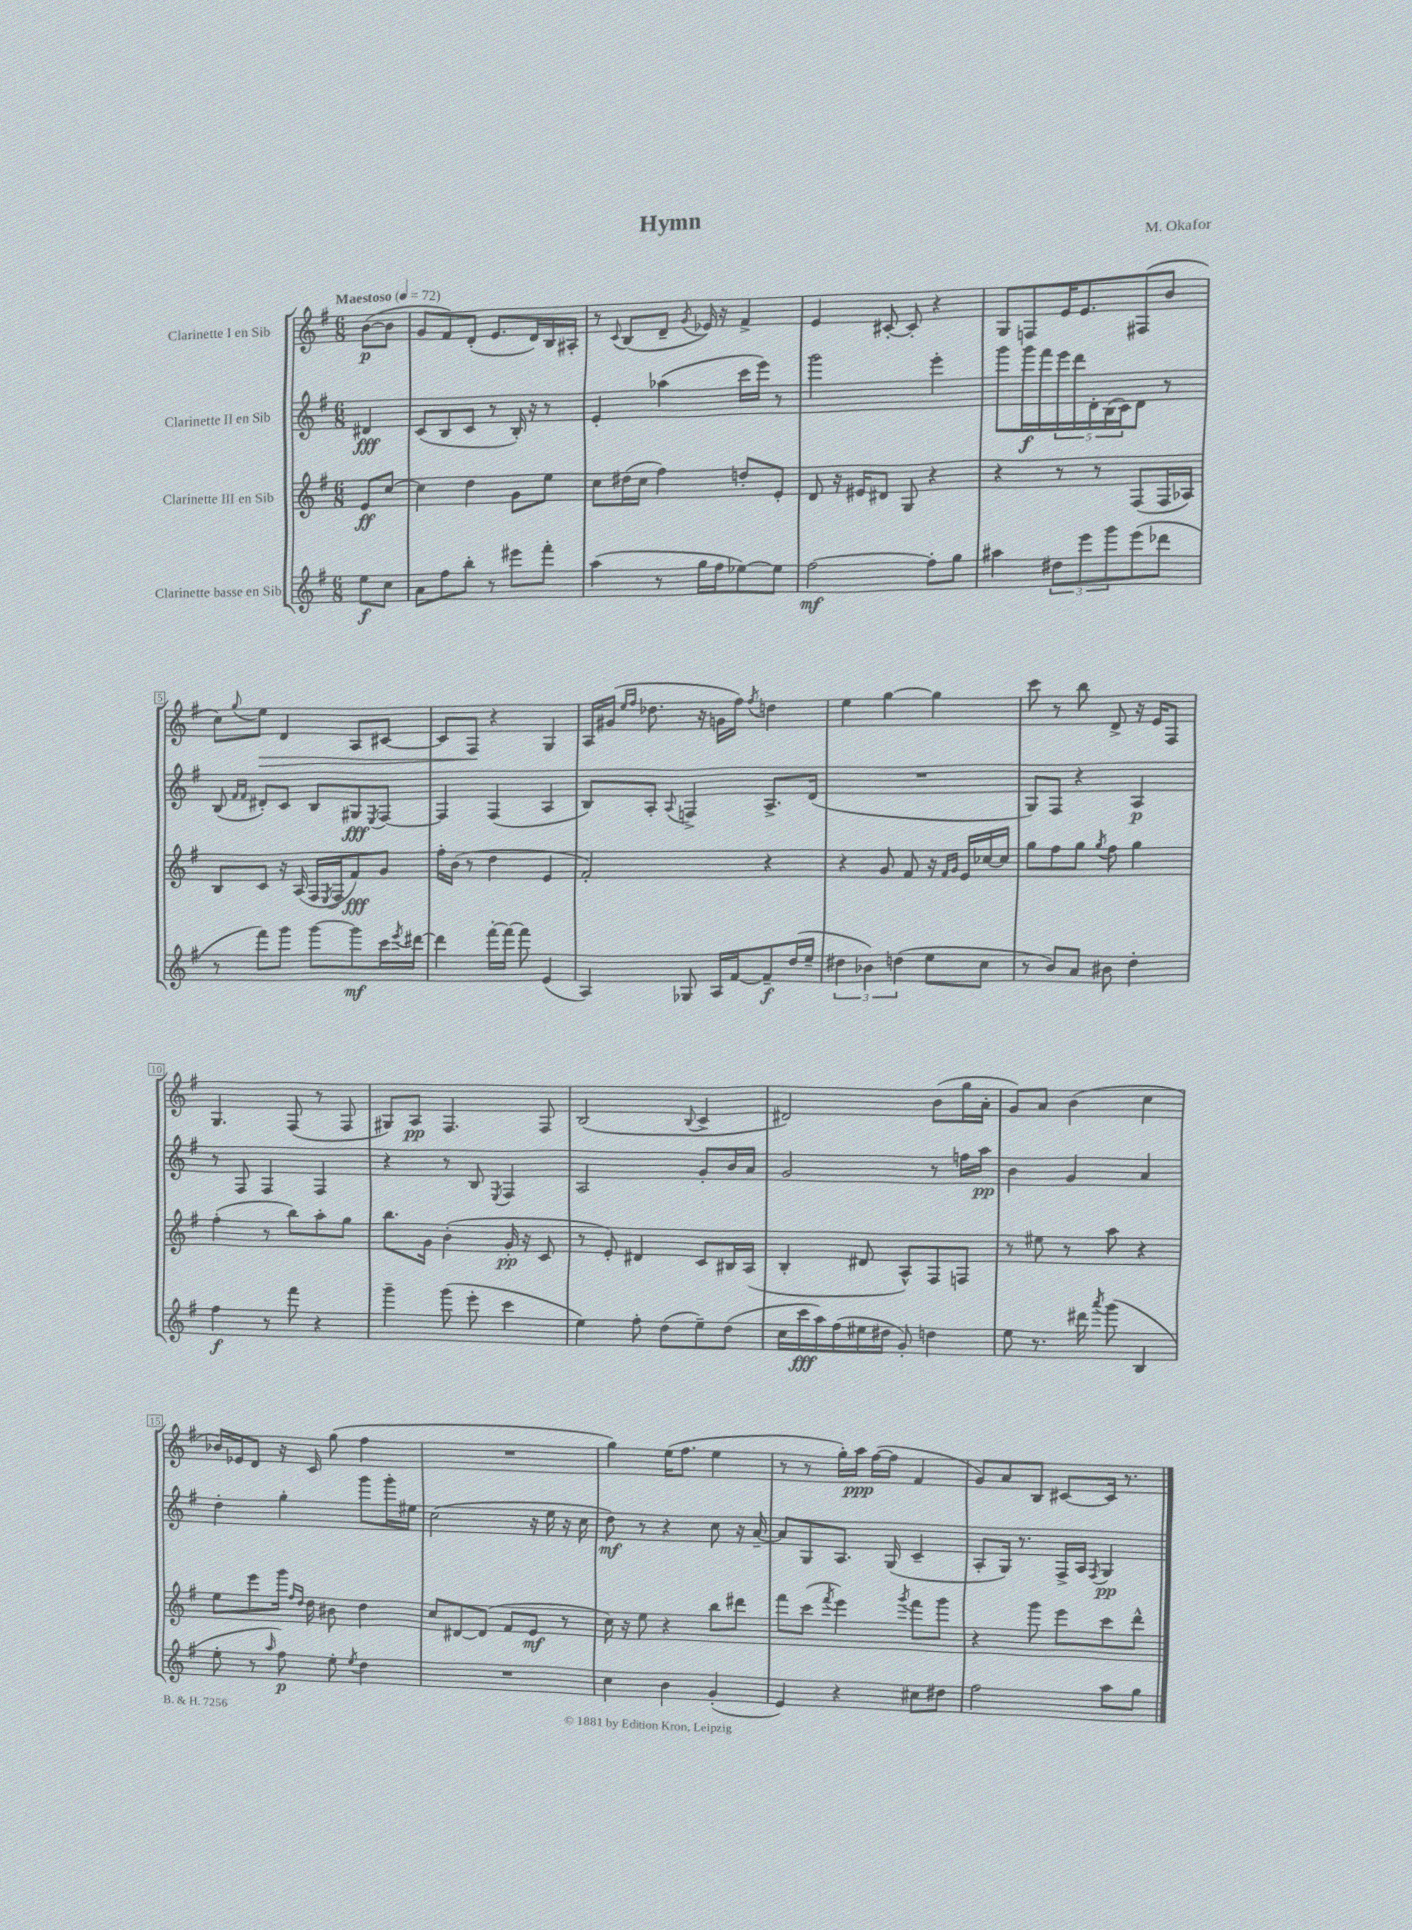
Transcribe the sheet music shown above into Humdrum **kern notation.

**kern	**dynam	**kern	**dynam	**kern	**dynam	**kern	**dynam
*part4	*part4	*part3	*part3	*part2	*part2	*part1	*part1
*staff4	*staff4	*staff3	*staff3	*staff2	*staff2	*staff1	*staff1
*I"Clarinette basse en Sib	*	*I"Clarinette III en Sib	*	*I"Clarinette II en Sib	*	*I"Clarinette I en Sib	*
*clefG2	*	*clefG2	*	*clefG2	*	*clefG2	*
*k[f#]	*	*k[f#]	*	*k[f#]	*	*k[f#]	*
*M6/8	*	*M6/8	*	*M6/8	*	*M6/8	*
*MM72	*	*MM72	*	*MM72	*	*MM72	*
=	=	=	=	=	=	=	=
!	!	!	!	!	!	!LO:TX:a:B:t=Maestoso	!
8ee\L	f	8e/L	ff	4d#X/	fff	([8b\L	p
8cc\J	.	[8cc/J	.	.	.	8b\J]	.
=1	=1	=1	=1	=1	=1	=1	=1
8a\L	.	4cc\]	.	(8c/L	.	8g/L	.
8ff#\	.	.	.	8B/	.	8f#/)	.
8bb'\J	.	4dd\	.	8c/J	.	(8d'/J	.
8r	.	.	.	8r	.	8.e/L	.
8eee#X\L	.	8g\L	.	16B'/)	.	.	.
.	.	.	.	16r	.	16d/L)	.
8fff#'\J	.	8ee\J	.	8r	.	16B/	.
.	.	.	.	.	.	16A#X'/JJ	.
=2	=2	=2	=2	=2	=2	=2	=2
(4aa\	.	8cc\L	.	4e'/	.	8r	.
.	.	.	.	.	.	8qqc/	.
.	.	(16dd#X\L	.	.	.	(8B/L	.
.	.	16cc\JJ	.	.	.	.	.
8r	.	4ff#\)	.	(4aa-X\	.	8d~/J	.
.	.	.	.	.	.	8qg/	.
16gg\LL	.	.	.	.	.	16e-X/)	.
16ff#\J	.	.	.	.	.	16r	.
[8ee-X\)	.	8ddn'/L	.	16ccc\LL	.	4f#^/	.
.	.	.	.	16eee\JJ)	.	.	.
8ee-\J]	.	8e'/J	.	8r	.	.	.
=3	=3	=3	=3	=3	=3	=3	=3
[2ff#\	mf	8d/	.	2ggg\	.	4e/	.
.	.	16r	.	.	.	.	.
.	.	16e#X/KL	.	.	.	.	.
.	.	8d#X/J	.	.	.	[8c#X'/	.
.	.	8G/	.	.	.	8c#'/]	.
8ff#'\L]	.	4r	.	4eee'\	.	4r	.
8gg\J	.	.	.	.	.	.	.
=4	=4	=4	=4	=4	=4	=4	=4
4aa#X\	.	4r	.	8ggg\L	.	8G/L	.
.	.	.	.	16ggg\L	f	8Fn/	.
.	.	.	.	16fff#\	.	.	.
12dd#X\L	.	8r	.	20eee\	.	16e/K	.
.	.	.	.	20ddd\	.	.	.
.	.	.	.	.	.	8.e/	.
12eee\	.	.	.	.	.	.	.
.	.	.	.	20d'\	.	.	.
.	.	8r	.	.	.	.	.
.	.	.	.	(20B\	.	.	.
12ggg\	.	.	.	.	.	.	.
.	.	.	.	20c\J)	.	.	.
(8eee\	.	(8F#/L	.	8d\J	.	(8F#X/	.
8ddd-X\J	.	16F#/L	.	8r	.	8b/J	.
.	.	16A-X/JJ)	.	.	.	.	.
!!LO:LB:g=z
=5	=5	=5	=5	=5	=5	=5	=5
8r	.	8B/L	.	(8B/	.	8cc\L)	.
.	.	.	.	16qqf#/LL	.	.	.
.	.	.	.	16qqf#/JJ	.	8qqgg/	.
!	!	!	!	!	!	!	!LO:HP:b
8fff#\L)	.	8c/J	.	8d#X'/L)	.	8ee\J	>
8ggg\J	.	16r	.	8c/J	.	4d/	.
.	.	(16A/	.	.	.	.	.
[8ggg\L	.	16F#/LL	.	8B/L	.	.	.
.	.	8qE/	.	.	.	.	.
.	.	16F#/J	.	.	.	.	.
8ggg\]	mf	8f#/)	fff	8G#X/	fff	8A/L	.
.	.	.	.	8qE/	.	.	.
16ccc\L	.	8g/J	.	[8F#/J	.	[8c#X/J	.
8qeee/	.	.	.	.	.	.	.
[16ddd#X\JJ	.	.	.	.	.	.	.
=6	=6	=6	=6	=6	=6	=6	=6
4ddd#\]	.	16ff#'\LL	.	4F#/]	.	8c#/L]	.
.	.	(16b\JJ	.	.	.	.	.
.	.	8r	.	.	.	8F#/J	.
[16fff#'\LL	.	4dd\	.	(4F#/	.	4r	]
16fff#\JJ_	.	.	.	.	.	.	.
8fff#\]	.	.	.	.	.	.	.
(4e/	.	4e/	.	4A/	.	4G/	.
=7	=7	=7	=7	=7	=7	=7	=7
4A/)	.	2f#'/)	.	8B/L)	.	16A/LL	.
.	.	.	.	.	.	(16g#X/JJ	.
.	.	.	.	.	.	16qqee/LL	.
.	.	.	.	.	.	16qqff#/JJ	.
.	.	.	.	8A'/J	.	8.dd-X\	.
.	.	.	.	8qqA/	.	.	.
8G-X/	.	.	.	4Fn^/	.	.	.
.	.	.	.	.	.	16r	.
16A/LL	.	.	.	.	.	16gn\LL	.
[16f#/J	.	.	.	.	.	16ff#\JJ)	.
.	.	.	.	.	.	8qff#/	.
8f#~/]	f	4r	.	8.A^/L	.	4ddn\	.
(16dd/L	.	.	.	.	.	.	.
16ee~/JJ	.	.	.	(16d/Jk	.	.	.
=8	=8	=8	=8	=8	=8	=8	=8
6dd#X\	.	4r	.	2.r	.	4ee\	.
6b-X\)	.	.	.	.	.	.	.
.	.	8g/	.	.	.	[4gg\	.
(6ddn\	.	.	.	.	.	.	.
.	.	8f#/	.	.	.	.	.
8ee\L	.	16r	.	.	.	4gg\]	.
.	.	16qqf#/LL	.	.	.	.	.
.	.	16qqg/JJ	.	.	.	.	.
.	.	16e/LL	.	.	.	.	.
8cc\J	.	[16cc-X/	.	.	.	.	.
.	.	16cc-/JJ]	.	.	.	.	.
=9	=9	=9	=9	=9	=9	=9	=9
8r	.	8gg\L	.	8G/L)	.	8ccc\	.
8b/L)	.	8ff#\	.	8F#/J	.	8r	.
8a/J	.	8gg\J	.	4r	.	8bb\	.
.	.	8qgg/	.	.	.	.	.
8b#X\	.	8ff#\	.	.	.	8d^/	.
4dd'\	.	4gg\	.	4A/	p	16r	.
.	.	.	.	.	.	16e/KL	.
.	.	.	.	.	.	8F#/J	.
!!LO:LB:g=z
=10	=10	=10	=10	=10	=10	=10	=10
4ff#\	f	(4ff#'\	.	8r	.	4.G/	.
.	.	.	.	8F#/	.	.	.
8r	.	8r	.	4F#/	.	.	.
8fff#\	.	8bb\L)	.	.	.	(8F#/	.
4r	.	8aa'\	.	4F#/	.	8r	.
.	.	8gg\J	.	.	.	8F#/	.
=11	=11	=11	=11	=11	=11	=11	=11
4ggg~\	.	8.bb\L	.	4r	.	8G#X/L)	.
.	.	.	.	.	.	8A/J	pp
.	.	16g\Jk	.	.	.	.	.
(8ggg\	.	(4b'\	.	8r	.	4.F#/	.
8eee'\	.	.	.	8B/	.	.	.
.	.	.	.	8qE/	.	.	.
4ccc\	.	16g'/	pp	4F#/	.	.	.
.	.	16r	.	.	.	.	.
.	.	8c/	.	.	.	8F#/	.
=12	=12	=12	=12	=12	=12	=12	=12
4ee\)	.	8r	.	2A/	.	(2B/	.
.	.	8e'/)	.	.	.	.	.
8ff#'\	.	4d#X/	.	.	.	.	.
(8dd\L	.	.	.	.	.	.	.
.	.	.	.	.	.	8qqB/	.
8ee~\)	.	8c/L	.	8g'/L	.	4c^/	.
(8dd\J	.	16B#X/L	.	16b/L	.	.	.
.	.	(16A/JJ	.	16a/JJ	.	.	.
=13	=13	=13	=13	=13	=13	=13	=13
16cc\LL	.	4B'/	.	2g/	.	2d#X/)	.
16ccc\	fff	.	.	.	.	.	.
16aa\)	.	.	.	.	.	.	.
(16ff#\	.	.	.	.	.	.	.
16ee#X\	.	8d#X/	.	.	.	.	.
16dd#X\JJ	.	.	.	.	.	.	.
8g'/)	.	8A^^/L)	.	.	.	.	.
4ddn\	.	8F#/	.	8r	.	(8b\L	.
.	.	8Fn/J	.	16ffn\LL	.	16gg\L	.
.	.	.	.	16aa\JJ	pp	16a'\JJ	.
=14	=14	=14	=14	=14	=14	=14	=14
8ee\	.	8r	.	4b\	.	8g/L)	.
8.r	.	8ee#X\	.	.	.	8a/J	.
.	.	8r	.	4g/	.	(4b\	.
16ddd#X\	.	.	.	.	.	.	.
8qaaa/	.	.	.	.	.	.	.
(8ggg\	.	8aa\	.	.	.	.	.
4B/	.	4r	.	4a/	.	4cc\	.
!!LO:LB:g=z
=15	=15	=15	=15	=15	=15	=15	=15
8ee'\	.	8ee\L	.	4dd'\	.	16b-X/LL)	.
.	.	.	.	.	.	16e-X/J	.
8r	.	8eee\	.	.	.	8d/J	.
16qqaa/	.	.	.	.	.	.	.
8ff#\)	p	16ggg\Jk	.	4gg'\	.	16r	.
.	.	16qqff#/LL	.	.	.	.	.
.	.	16qqdd/JJ	.	.	.	.	.
.	.	16dd\	.	.	.	16c/	.
8ee'\	.	8b#X\	.	.	.	(8gg\	.
8qee/	.	.	.	.	.	.	.
4dd\	.	4dd\	.	8ggg\L	.	4ff#\	.
.	.	.	.	16ggg'\L	.	.	.
.	.	.	.	16ee#X\JJ	.	.	.
=16	=16	=16	=16	=16	=16	=16	=16
2.r	.	8cc/L	.	(2cc\	.	2.r	.
.	.	[8d#X/	.	.	.	.	.
.	.	(8d#/J]	.	.	.	.	.
.	.	8f#/L	.	.	.	.	.
.	.	8e/J	mf	16r	.	.	.
.	.	.	.	16ee\	.	.	.
.	.	8r	.	16r	.	.	.
.	.	.	.	16cc\	.	.	.
=17	=17	=17	=17	=17	=17	=17	=17
4cc\	.	16cc\)	.	8dd\)	mf	4gg\)	.
.	.	16r	.	.	.	.	.
.	.	8ee\	.	8r	.	.	.
4b\	.	4r	.	4r	.	(16ee\KL	.
.	.	.	.	.	.	8.ff#\J	.
(4g'/	.	8bb\L	.	8cc\	.	4ee\	.
.	.	8ddd#X\J	.	16r	.	.	.
.	.	.	.	[16a~/	.	.	.
=18	=18	=18	=18	=18	=18	=18	=18
4e/)	.	8fff#\L	.	8a/L]	.	8r	.
.	.	(8ccc\J	.	8G/	.	8r	.
.	.	8qfff#/	.	.	.	.	.
4r	.	4eee\)	.	8.A/J	.	16gg'\LL)	.
.	.	.	.	.	.	16aa\JJ	ppp
.	.	.	.	.	.	([16ff#\LL	.
.	.	.	.	(16G/	.	16ff#\JJ]	.
.	.	8qggg/	.	.	.	.	.
8cc#X\L	.	8fff#\L	.	4c~/	.	4f#/	.
8dd#X\J	.	8ggg\J	.	.	.	.	.
=19	=19	=19	=19	=19	=19	=19	=19
2ff#\	.	4r	.	8A'/L	.	8g/L)	.
.	.	.	.	16G/Jk)	.	8a/	.
.	.	.	.	8.r	.	.	.
.	.	8ggg\	.	.	.	8B/J	.
.	.	8eee\L	.	16F#^/LL	.	[8c#X/L	.
.	.	.	.	16A/JJ	.	.	.
.	.	.	.	8qF#/	.	.	.
8aa\L	.	8ccc\	.	4G/	pp	16c#/Jk]	.
.	.	.	.	.	.	8.r	.
8gg\J	.	8ddd^^\J	.	.	.	.	.
==	==	==	==	==	==	==	==
*-	*-	*-	*-	*-	*-	*-	*-
